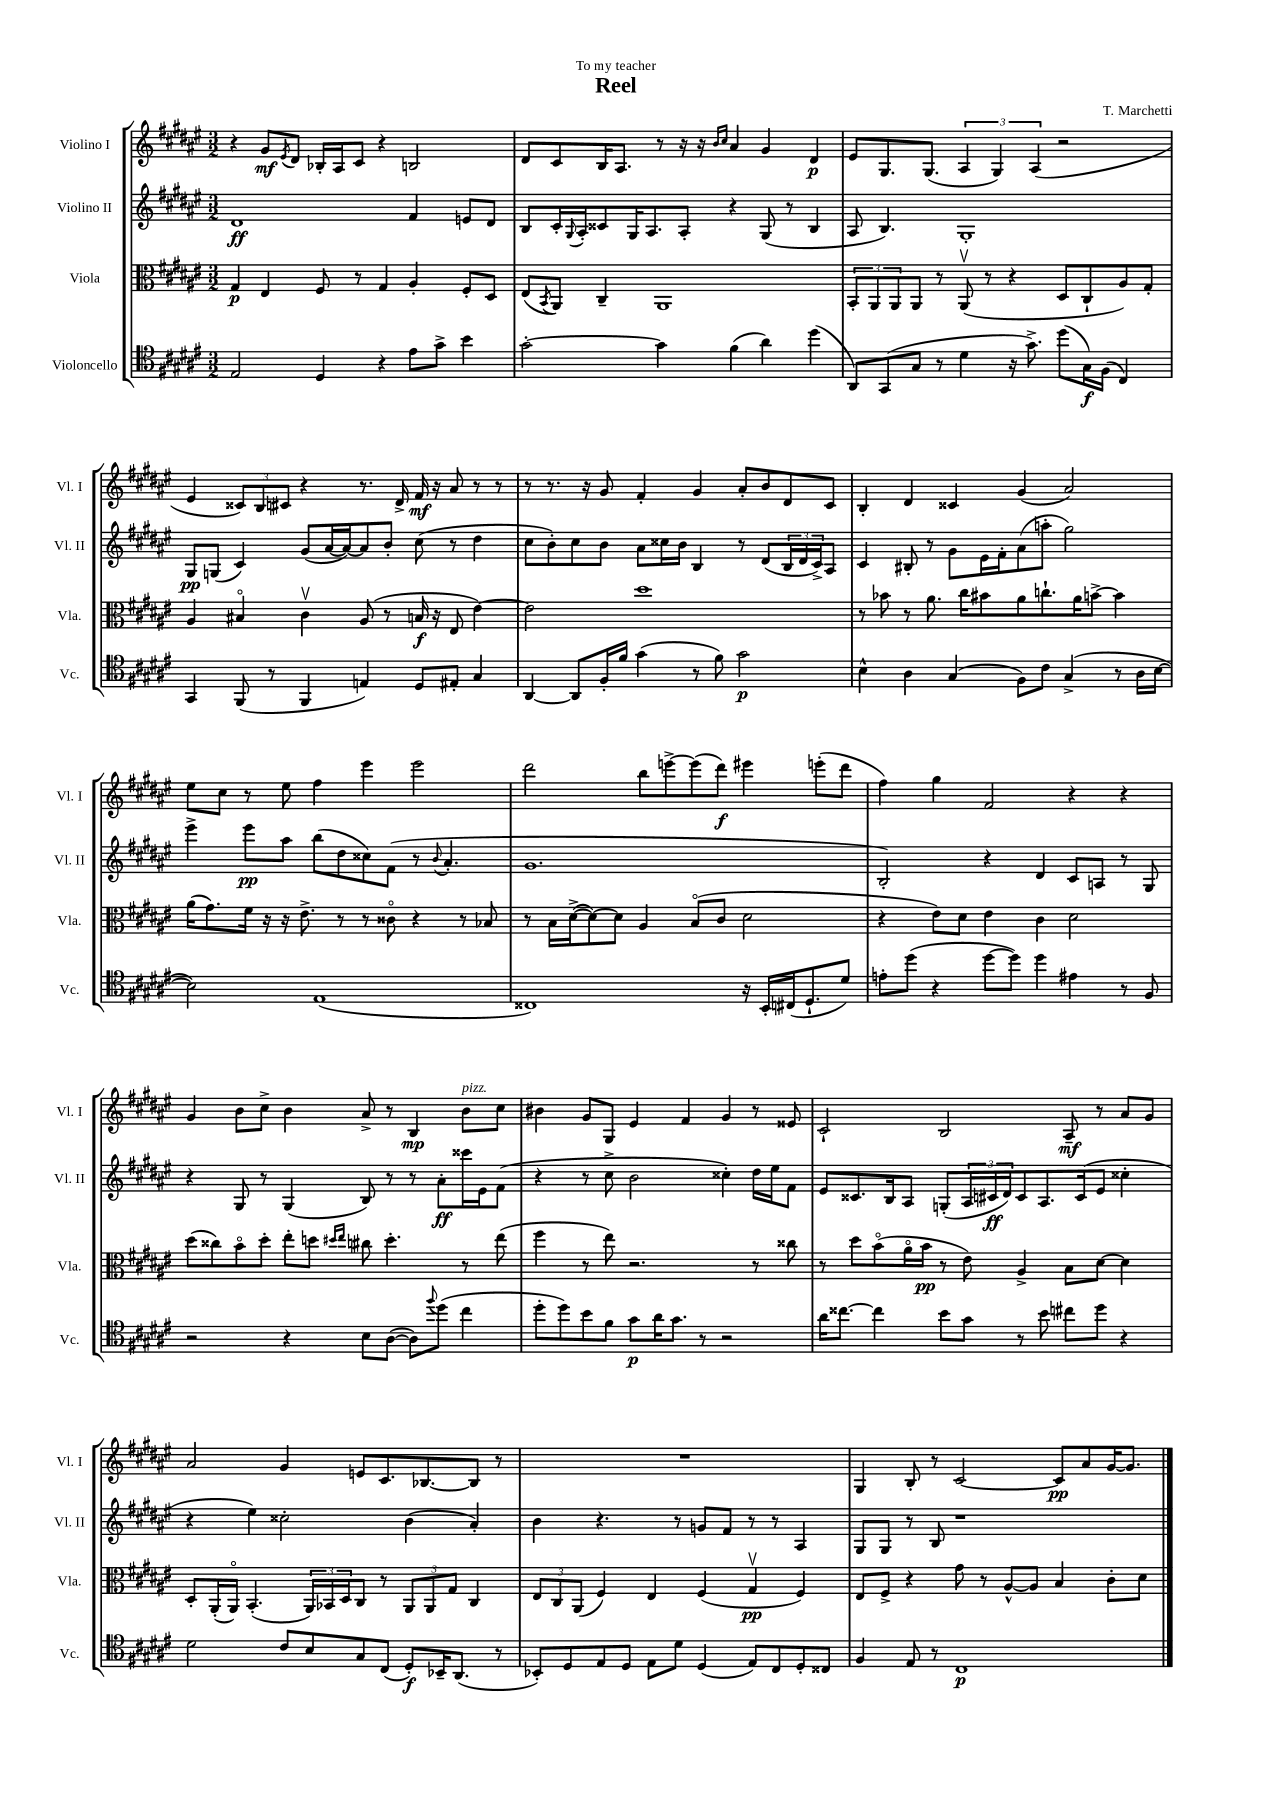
\header { title = "Reel" composer = "T. Marchetti" dedication = "To my teacher" }
<<
\new StaffGroup <<
\new Staff = "s0" \with { instrumentName = "Violino I" shortInstrumentName = "Vl. I" } {
    \clef treble \key fis \major \numericTimeSignature \time 3/2
    r4 gis'8\mf \acciaccatura { eis'8 } dis'8 bes16-. ais16 cis'8 r4 b2 |
    dis'8 cis'8 b16 ais8. r8 r16 r16 \grace { b'16 cis''16 } ais'4 gis'4 dis'4\p |
    eis'8 gis8. gis8.( \tuplet 3/2 { ais4 gis4) ais4( } r2 |
    eis'4 \tuplet 3/2 { cisis'8) b8 cis'8 } r4 r8. dis'16-> fis'16\mf r16 ais'8 r8 r8 |
    r8 r8. r16 gis'8 fis'4-. gis'4 ais'8-. b'8 dis'8 cis'8 |
    b4-. dis'4 cisis'4 gis'4( ais'2) |
    eis''8 cis''8 r8 eis''8 fis''4 eis'''4 eis'''2 |
    dis'''2 b''8 e'''8~-> e'''8( dis'''8\f) eis'''4 e'''8-.( dis'''8 |
    fis''4) gis''4 fis'2 r4 r4 |
    gis'4 b'8 cis''8-> b'4 ais'8-> r8 b4\mp b'8^\markup { \italic "pizz." } cis''8 |
    bis'4 gis'8 gis8 eis'4 fis'4 gis'4 r8 eisis'8 |
    cis'2-! b2 ais8--\mf r8 ais'8 gis'8 |
    ais'2 gis'4 e'8 cis'8. bes8.~ bes8 r8 |
    R1. |
    gis4 b8-. r8 cis'2~ cis'8\pp ais'8 gis'16~ gis'8. \bar "|." |
}
\new Staff = "s1" \with { instrumentName = "Violino II" shortInstrumentName = "Vl. II" } {
    \clef treble \key fis \major \numericTimeSignature \time 3/2
    dis'1\ff fis'4 e'8 dis'8 |
    b8 cis'16-. \appoggiatura { gis8 } ais16-. cisis'8 gis16 ais8. ais8-. r4 gis8( r8 b4 |
    ais8 b4.) gis1-. |
    gis8\pp g8( cis'4) gis'8( ais'16~ ais'16~) ais'8 b'8-. cis''8( r8 dis''4 |
    cis''8 b'8-.) cis''8 b'8 ais'8 cisis''16 b'16 b4 r8 dis'8( \tuplet 3/2 { b16 dis'16 cis'16->) } ais8 |
    cis'4 bis8-. r8 gis'8 eis'16 fis'16-. ais'8( a''8-. gis''2) |
    eis'''4-> eis'''8\pp ais''8 b''8( dis''8 cisis''8) fis'8( r8 \appoggiatura { b'8 } ais'4.-. |
    gis'1. |
    b2-.) r4 dis'4 cis'8 a8 r8 gis8 |
    r4 gis8 r8 gis4( b8) r8 r8 ais'8-.\ff cisis'''16 eis'16 fis'8( |
    r4 r8 cis''8-> b'2 cisis''4-.) dis''16 eis''16 fis'8 |
    eis'8 cisis'8. b16 ais8 g8-.( \tuplet 3/2 { ais16 cis'16\ff dis'16) } cis'8 ais8. cis'16( eis'8 cisis''4-. |
    r4 eis''4) cisis''2-. b'4( ais'4-.) |
    b'4 r4. r8 g'8 fis'8 r8 r8 ais4 |
    gis8 gis8 r8 b8 r1 \bar "|." |
}
\new Staff = "s2" \with { instrumentName = "Viola" shortInstrumentName = "Vla." } {
    \clef alto \key fis \major \numericTimeSignature \time 3/2
    gis4\p eis4 fis8 r8 gis4 ais4-. fis8-. dis8 |
    eis8( \acciaccatura { b,8 } ais,8) cis4-- ais,1 |
    \tuplet 3/2 { b,8-. ais,8 ais,8 } ais,8 r8 ais,8\upbow( r8 r4 dis8 cis8-! ais8) gis8-. |
    ais4 bis4\flageolet cis'4\upbow ais8( r8 b16\f r16 eis8 eis'4~) |
    eis'2 dis''1 |
    r8 bes'8 r8 ais'8. cis''16 bis'8 ais'8 c''8.-! ais'16 b'8~-> b'4 |
    ais'16( gis'8.) fis'16 r16 r16 eis'8.-> r8 r8 cisis'8\flageolet r4 r8 bes8 |
    r8 b16 dis'16~->( dis'8~) dis'8 ais4 b8\flageolet( cis'8 dis'2 |
    r4 eis'8) dis'8 eis'4 cis'4 dis'2 |
    dis''8( cisis''8) b'8\flageolet dis''8-. eis''8-. d''8 \grace { dis''16 eis''16 } cis''8 dis''4.-. r8 eis''8( |
    fis''4 r8 eis''8) r2. r8 cisis''8 |
    r8 dis''8 b'8\flageolet( ais'16\flageolet b'16\pp r8 eis'8) ais4-> b8 dis'8~ dis'4 |
    dis8-. ais,16-.( ais,16\flageolet) b,4.-.( \tuplet 3/2 { ais,16) bes,16 dis16 } cis8 r8 \tuplet 3/2 { ais,8 ais,8 gis8 } cis4 |
    \tuplet 3/2 { eis8 cis8 ais,8( } fis4) eis4 fis4( gis4\upbow\pp fis4) |
    eis8 fis8-> r4 gis'8 r8 ais8~-^ ais8 b4 cis'8-. dis'8 \bar "|." |
}
\new Staff = "s3" \with { instrumentName = "Violoncello" shortInstrumentName = "Vc." } {
    \clef tenor \key fis \major \numericTimeSignature \time 3/2
    eis2 dis4 r4 eis'8 gis'8-> b'4 |
    gis'2~-. gis'4 fis'4( ais'4) dis''4( |
    ais,8) gis,8( gis8 r8 dis'4 r16 gis'8.->) dis''8( gis16\f) fis16( cis4) |
    gis,4 fis,8( r8 fis,4 e4) dis8 eis8-. gis4 |
    ais,4~ ais,8 fis16-. fis'16 gis'4( r8 fis'8) gis'2\p |
    b4-^ ais4 gis4( fis8) cis'8 gis4->( r8 ais16 b16~ |
    b2) eis1( |
    cisis1) r16 b,16-. cis16( dis8.-! dis'8) |
    e'8-. dis''8( r4 dis''8~ dis''8) dis''4 eis'4 r8 fis8 |
    r2 r4 b8 ais8~( ais8) \appoggiatura { fis''8 } dis''8( cis''4 |
    dis''8-. dis''8) b'8 fis'8 gis'8\p ais'16 gis'8. r8 r2 |
    ais'16 cisis''8.~ cisis''4 b'8 gis'8 r8 b'8 cis''8 dis''8 r4 |
    dis'2 cis'8 b8 gis8 cis8( dis8-.\f) bes,16-- ais,8.( r8 |
    bes,8-.) dis8 eis8 dis8 eis8 dis'8 dis4( eis8) cis8 dis8-. cisis8 |
    fis4 eis8 r8 cis1\p \bar "|." |
}
>>
>>
\layout { \context { \Score \remove "Bar_number_engraver" } }
